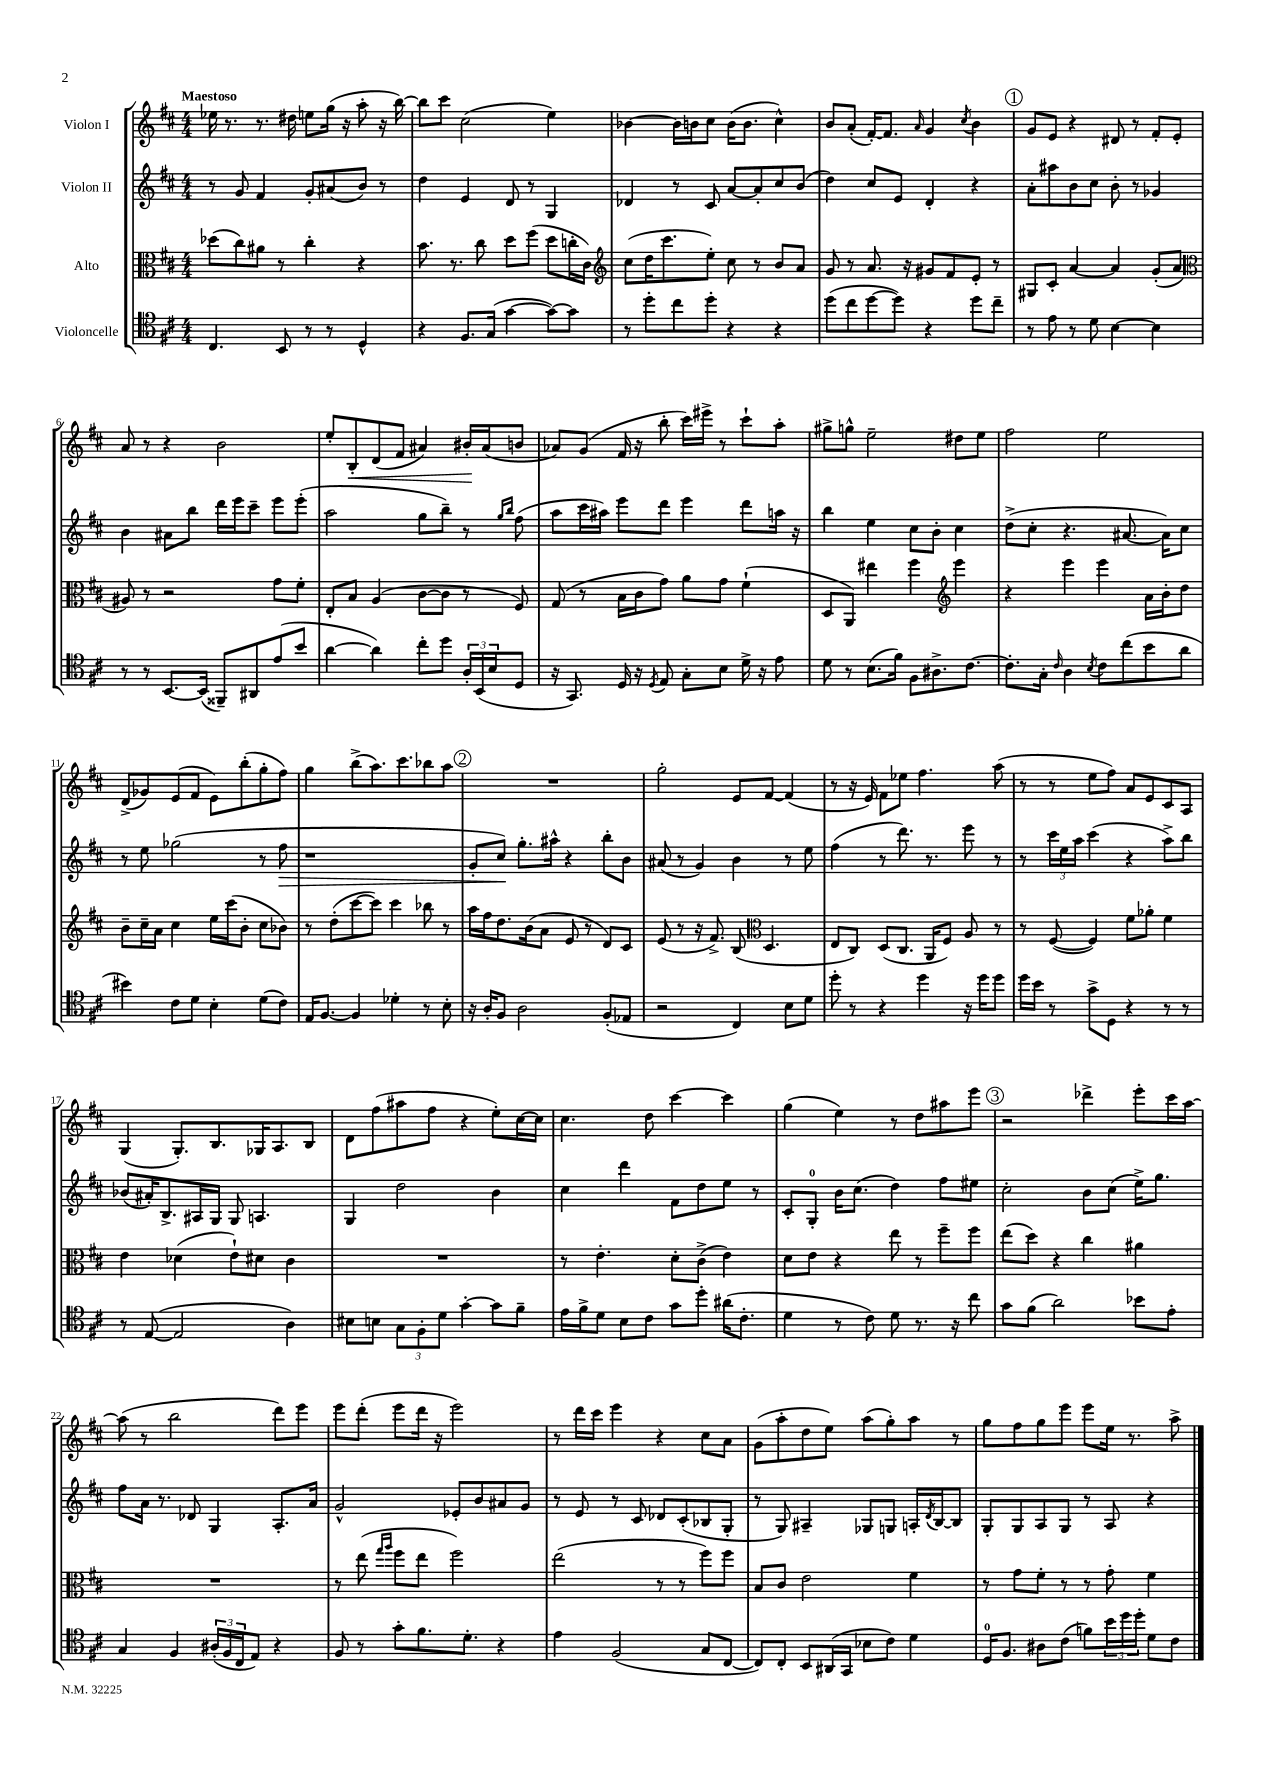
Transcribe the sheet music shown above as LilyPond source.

<<
\new StaffGroup <<
\new Staff = "s0" \with { instrumentName = "Violon I" } {
    \clef treble \key d \major \numericTimeSignature \time 4/4 \tempo "Maestoso"
    ees''16 r8. r8. dis''16 e''8 g''16( r16 a''8-. r16 b''16~) |
    b''8 cis'''8 cis''2( e''4) |
    bes'4~ bes'16 b'16 cis''8 b'16( b'8. cis''4-^) |
    b'8 a'8-.( fis'16~-.) fis'8. \grace { a'16 } g'4 \acciaccatura { cis''8 } b'4 |
    \mark \markup { \circle "1" } g'8 e'8 r4 dis'8 r8 fis'8-. e'8-. |
    a'8 r8 r4 b'2 |
    e''8-. b8-.\< d'8( fis'8 ais'4) bis'16-.\! ais'16( b'8 |
    aes'8) g'8( fis'16 r16 b''8-. cis'''16) eis'''16-> r8 cis'''8-! a''8-. |
    gis''8-> g''8-^ e''2-- dis''8 e''8 |
    fis''2 e''2 |
    d'8->( ges'8) e'8( fis'8 e'8) b''8-.( g''8-. fis''8) |
    g''4 b''8->( a''8.) cis'''8. bes''8 a''8 |
    \mark \markup { \circle "2" } R1 |
    g''2-. e'8 fis'8~ fis'4( |
    r8 r16 e'16) fis'8 ees''8 fis''4. a''8( |
    r8 r8 e''8 fis''8) a'8 e'8 cis'8 a8 |
    g4( g8.-.) b8. ges16 a8. b8 |
    d'8 fis''8( ais''8 fis''8 r4 e''8-.) cis''16~ cis''16 |
    cis''4. d''8 cis'''4~ cis'''4 |
    g''4( e''4) r8 d''8 ais''8 e'''8 |
    \mark \markup { \circle "3" } r2 des'''4-> e'''8-. cis'''16 a''16~ |
    a''8( r8 b''2 d'''8) e'''8 |
    e'''8 d'''8-.( e'''8 d'''16 r16 e'''2) |
    r8 d'''16 cis'''16 e'''4 r4 cis''8 a'8 |
    g'8( a''8-. d''8 e''8) a''8( g''8-.) a''8 r8 |
    g''8 fis''8 g''8 e'''8 e'''8 e''16 r8. a''8-> \bar "|." |
}
\new Staff = "s1" \with { instrumentName = "Violon II" } {
    \clef treble \key d \major \numericTimeSignature \time 4/4
    r8 g'8 fis'4 g'8-. ais'8( b'8) r8 |
    d''4 e'4 d'8 r8 g4 |
    des'4 r8 cis'8 a'8~ a'8-. cis''8 b'8( |
    d''4) cis''8 e'8 d'4-. r4 |
    \mark \markup { \circle "1" } a'8-. ais''8 b'8 cis''8 b'8-. r8 ges'4 |
    b'4 ais'8 b''8 d'''16 e'''16 cis'''8-- e'''8 e'''8-.( |
    a''2 g''8 b''8--) r8 \grace { g''16 b''16 } fis''8( |
    a''8 cis'''16 ais''16) e'''8 d'''8 e'''4 d'''8 a''16 r16 |
    b''4 e''4 cis''8 b'8-. cis''4 |
    d''8->( cis''8-. r4. ais'8.~ ais'16) cis''8 |
    r8 e''8 ges''2( r8 fis''8\> |
    r1 |
    \mark \markup { \circle "2" } g'8-. cis''8\!) g''8.-. ais''16-^ r4 b''8-. b'8 |
    ais'8( r8 g'4) b'4 r8 e''8 |
    fis''4( r8 d'''8.) r8. e'''8 r8 |
    r8 \tuplet 3/2 { cis'''16 e''16 a''16 } cis'''4( r4 a''8->) b''8 |
    bes'8( ais'16-.) b8.-> ais16 g16 g8 a4. |
    g4 d''2 b'4 |
    cis''4 d'''4 fis'8 d''8 e''8 r8 |
    cis'8-. g8-0-. b'16 cis''8.( d''4) fis''8 eis''8 |
    \mark \markup { \circle "3" } cis''2-. b'8 cis''8( e''16->) g''8. |
    fis''8 a'16 r8. des'8 g4 a8.-. a'16 |
    g'2-^ ees'8-. b'8 ais'8 g'8 |
    r8 e'8 r8 cis'8 des'8 cis'8-.( bes8 g8-. |
    r8 g8) ais4-- ges8 g8 a16-. \acciaccatura { d'8 } b16~ b8 |
    g8-. g8 a8 g8 r8 a8 r4 \bar "|." |
}
\new Staff = "s2" \with { instrumentName = "Alto" } {
    \clef alto \key d \major \numericTimeSignature \time 4/4
    des''8( cis''8) ais'8 r8 cis''4-. r4 |
    b'8. r8. cis''8 d''8 fis''8( d''8 c''16-. cis'16) |
    \clef treble cis''8( d''16 cis'''8. e''8-.) cis''8 r8 b'8 a'8 |
    g'8 r8 a'8. r16 gis'8 fis'8 e'8-. r8 |
    \mark \markup { \circle "1" } gis8 cis'8-. a'4~ a'4 g'8-.( a'8 |
    \clef alto ais8) r8 r2 g'8 fis'8-. |
    e8-. b8 a4( cis'8~ cis'8 r8 fis8) |
    g8( r8 b16 cis'16 g'8) a'8 g'8 fis'4-!( |
    d8 a,8) eis''4 fis''4 \clef treble e'''4 |
    r4 e'''4 e'''4 a'16 b'16-. d''8 |
    b'8-- cis''16-- a'16 cis''4 e''16 cis'''16( b'8-. cis''8 bes'8) |
    r8 d''8-.( cis'''8~ cis'''8) cis'''4 bes''8 r8 |
    \mark \markup { \circle "2" } a''16 fis''16 d''8. b'16( a'8 e'8 r8 d'8) cis'8 |
    e'8( r8 r16 fis'8.->) b8( \clef alto d4. |
    e8 cis8) d8( cis8. a,16 fis8) a8 r8 |
    r8 fis8~( fis4) fis'8 aes'8-. fis'4 |
    e'4 des'4( e'8-!) dis'8 cis'4 |
    R1 |
    r8 e'4.-. d'8-. cis'8->( e'4) |
    d'8 e'8 r4 e''8 r8 fis''8-- fis''8 |
    \mark \markup { \circle "3" } e''8( d''8) r4 cis''4 ais'4 |
    R1 |
    r8 e''8( \grace { g''16 a''16 } fis''8 e''8 fis''2) |
    e''2( r8 r8 fis''8) fis''8 |
    b8 cis'8 e'2 fis'4 |
    r8 g'8 fis'8-. r8 r8 g'8-. fis'4 \bar "|." |
}
\new Staff = "s3" \with { instrumentName = "Violoncelle" } {
    \clef tenor \key d \major \numericTimeSignature \time 4/4
    cis4. b,8 r8 r8 d4-^ |
    r4 fis8. g16( g'4~ g'8~) g'8 |
    r8 d''8-. cis''8 d''8-. r4 r4 |
    d''8( cis''8 d''8~ d''8) r4 d''8 cis''8-- |
    \mark \markup { \circle "1" } r8 e'8 r8 d'8 b4~ b4 |
    r8 r8 b,8.~ b,16( fisis,8--) ais,8 e'8( b'8 |
    a'4~ a'4) cis''8-. d''8 \tuplet 3/2 { a16-. b,16( b16 } d8 |
    r16 g,8.) d16 r16 \acciaccatura { d8 } e8 g8-. b8 d'16-> r16 e'8 |
    d'8 r8 b8.( fis'16) fis8 ais8.-> cis'8.~ |
    cis'8.-. g16-. \grace { cis'16 } a4 \acciaccatura { b8 } cis'8 cis''8( b'8 a'8 |
    bis'4) cis'8 d'8 b4-. d'8( cis'8) |
    e16 fis8.~ fis4 des'4-. r8 b8-. |
    \mark \markup { \circle "2" } r16 a16-. fis8 a2 fis8-.( ees8 |
    r2 cis4) b8 d'8 |
    d''8-. r8 r4 d''4 r16 d''16 d''8 |
    d''16 b'16 r8 g'8-> d8 r4 r8 r8 |
    r8 e8~( e2 a4) |
    bis8 b8 \tuplet 3/2 { g8 fis8-. d'8 } g'4~-. g'8 fis'8-- |
    e'16 fis'16-> d'8 b8 cis'8 g'8 d''8-. ais'16( cis'8.-. |
    d'4 r8 cis'8) d'8 r8. r16 cis''8 |
    \mark \markup { \circle "3" } g'8 fis'8( a'2) bes'8 e'8-. |
    g4 fis4 \tuplet 3/2 { ais16-.( fis16 cis16 } e8) r4 |
    fis8 r8 g'8-. fis'8. d'8.-. r4 |
    e'4 fis2( g8 cis8~ |
    cis8) cis8-. b,8 ais,16( g,16 bes8 cis'8) d'4 |
    d16-0 fis8. ais8 cis'8( f'8) \tuplet 3/2 { b'16 d''16 d''16-. } d'8 cis'8 \bar "|." |
}
>>
>>
